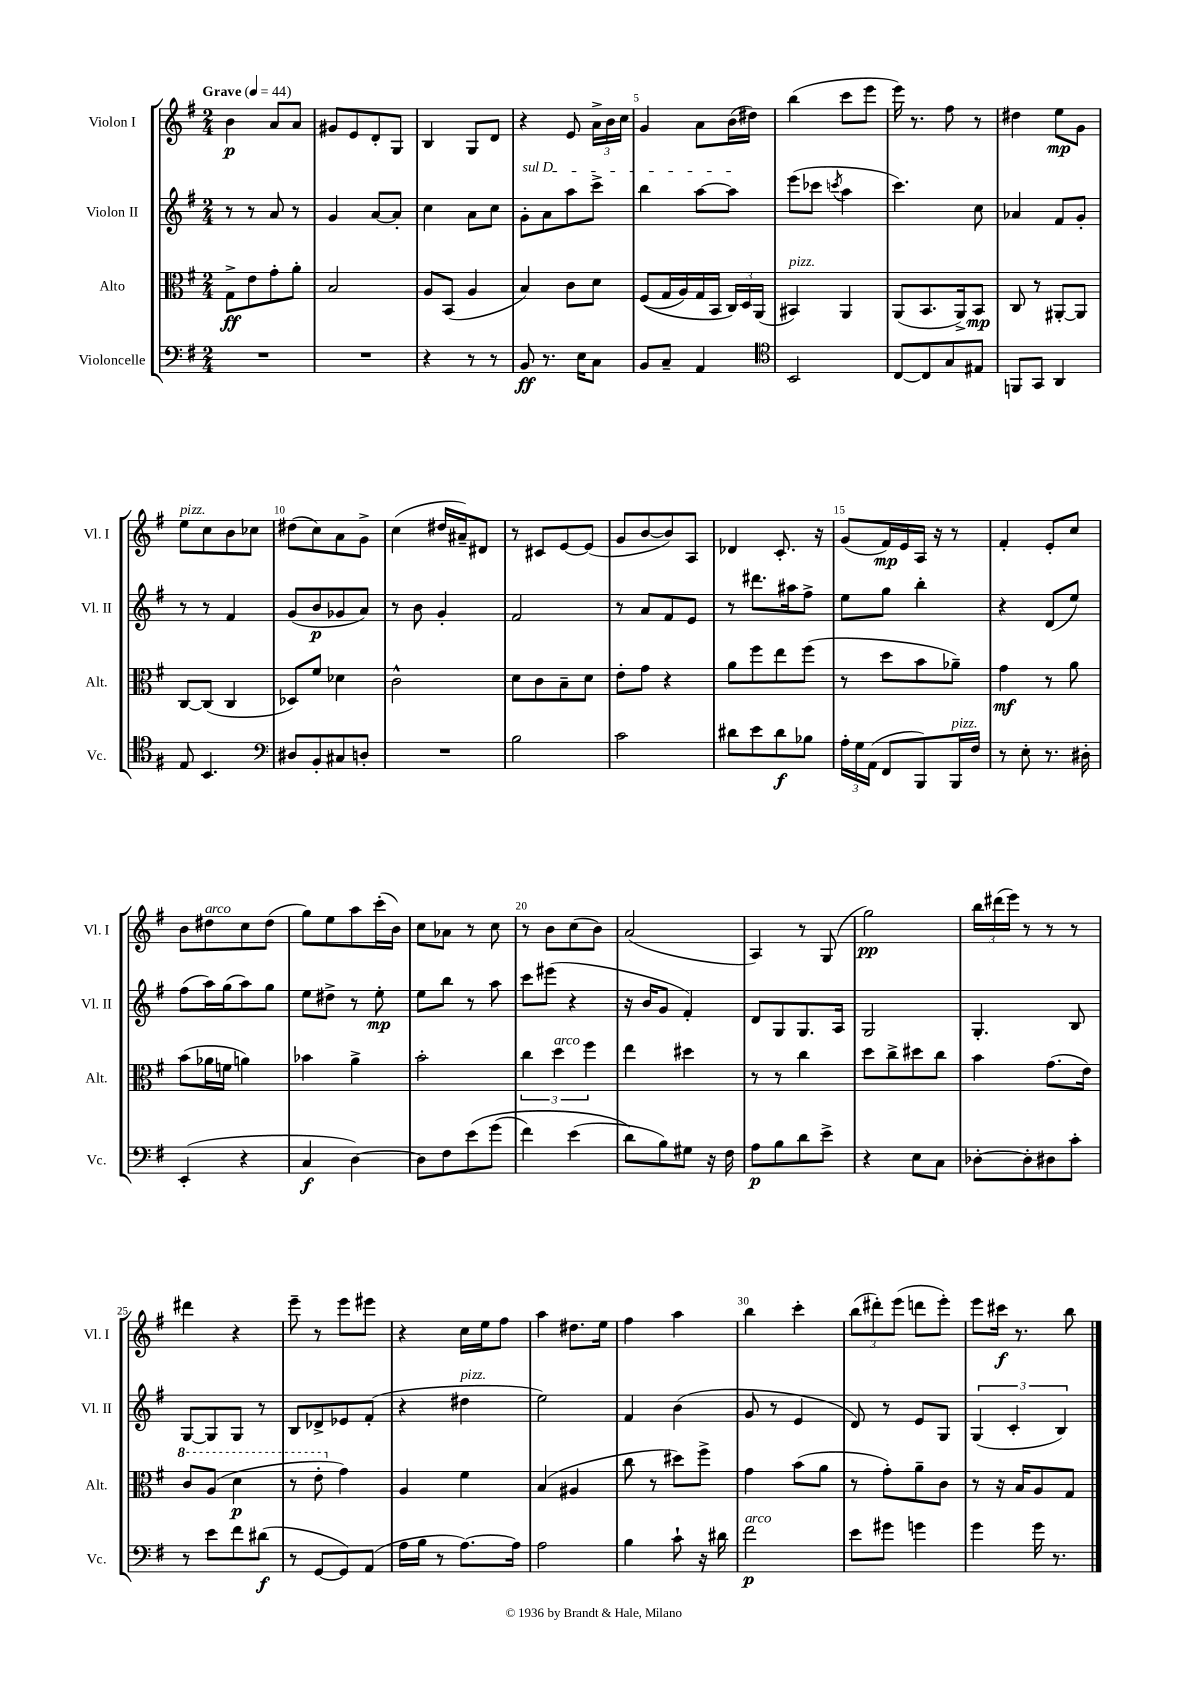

**kern	**dynam	**kern	**dynam	**kern	**dynam	**kern	**dynam
*part4	*part4	*part3	*part3	*part2	*part2	*part1	*part1
*staff4	*staff4	*staff3	*staff3	*staff2	*staff2	*staff1	*staff1
*I"Violoncelle	*	*I"Alto	*	*I"Violon II	*	*I"Violon I	*
*I'Vc.	*	*I'Alt.	*	*I'Vl. II	*	*I'Vl. I	*
*clefF4	*	*clefC3	*	*clefG2	*	*clefG2	*
*k[f#]	*	*k[f#]	*	*k[f#]	*	*k[f#]	*
*M2/4	*	*M2/4	*	*M2/4	*	*M2/4	*
*MM44	*	*MM44	*	*MM44	*	*MM44	*
=1	=1	=1	=1	=1	=1	=1	=1
!	!	!	!	!	!	!LO:TX:a:B:t=Grave	!
2r	.	8G^\L	ff	8r	.	4b\	p
.	.	8e\	.	8r	.	.	.
.	.	8g'\	.	8a/	.	8a/L	.
.	.	8a'\J	.	8r	.	8a/J	.
=2	=2	=2	=2	=2	=2	=2	=2
2r	.	2B/	.	4g/	.	8g#X/L	.
.	.	.	.	.	.	8e/	.
.	.	.	.	[8a/L	.	8d'/	.
.	.	.	.	8a'/J]	.	8G/J	.
=3	=3	=3	=3	=3	=3	=3	=3
4r	.	8A/L	.	4cc\	.	4B/	.
.	.	(8BB/J	.	.	.	.	.
8r	.	4A/	.	8a\L	.	8G/L	.
8r	.	.	.	8cc\J	.	8d/J	.
=4	=4	=4	=4	=4	=4	=4	=4
!	!	!	!	!LO:TX:a:i:t=sul D	!	!	!
8BB/	ff	4B/)	.	8g'\L	.	4r	.
8.r	.	.	.	8a\	.	.	.
.	.	8c\L	.	8aa\	.	8e/	.
16E\KL	.	.	.	.	.	.	.
8C\J	.	8d\J	.	8ccc^\J	.	24a^\LL	.
.	.	.	.	.	.	24b\	.
.	.	.	.	.	.	24cc\JJ	.
=5	=5	=5	=5	=5	=5	=5	=5
8BB/L	.	((8F#/L	.	4bb\	.	4g/	.
8C~/J	.	16G/L	.	.	.	.	.
.	.	16A/)	.	.	.	.	.
4AA/	.	16G/	.	[8aa\L	.	8a\L	.
.	.	16BB/JJ	.	.	.	.	.
.	.	24C/LL)	.	8aa\J]	.	(16b\L	.
.	.	24D/	.	.	.	.	.
.	.	.	.	.	.	16dd#X\JJ)	.
.	.	(24AA/JJ	.	.	.	.	.
=6	=6	=6	=6	=6	=6	=6	=6
*clefC4	*	*	*	*	*	*	*
!	!	!LO:TX:a:i:t=pizz.	!	!	!	!	!
2BB/	.	4BB#X/)	.	(8eee\L	.	(4bb\	.
.	.	.	.	8ccc-X\J	.	.	.
.	.	.	.	8qcccn/	.	.	.
.	.	4AA/	.	4aa\	.	8ccc\L	.
.	.	.	.	.	.	8eee\J	.
=7	=7	=7	=7	=7	=7	=7	=7
[8C/L	.	(8AA/L	.	4.ccc\)	.	16eee\)	.
.	.	.	.	.	.	8.r	.
8C/]	.	8.BB/	.	.	.	.	.
8G/	.	.	.	.	.	8ff#\	.
.	.	16AA^/k)	.	.	.	.	.
8E#X/J	.	8BB/J	mp	8cc\	.	8r	.
=8	=8	=8	=8	=8	=8	=8	=8
8FFn/L	.	8C/	.	4a-X/	.	4dd#X\	.
8GG/J	.	8r	.	.	.	.	.
4AA/	.	[8AA#X'/L	.	8f#/L	.	8ee\L	mp
.	.	8AA#/J]	.	8g'/J	.	8g\J	.
!!LO:LB:g=z
=9	=9	=9	=9	=9	=9	=9	=9
!	!	!	!	!	!	!LO:TX:a:i:t=pizz.	!
8E/	.	[8C/L	.	8r	.	8ee\L	.
4.BB/	.	(8C/J]	.	8r	.	8cc\	.
.	.	4C/	.	4f#/	.	8b\	.
.	.	.	.	.	.	8cc-X\J	.
=10	=10	=10	=10	=10	=10	=10	=10
*clefF4	*	*	*	*	*	*	*
8D#X/L	.	8D-X/L)	.	(8g/L	.	(8dd#X\L	.
8BB'/	.	8f#/J	.	8b/	p	8cc\)	.
8C#X/	.	4d-X\	.	8g-X/	.	8a\	.
8Dn'/J	.	.	.	8a/J)	.	8g^\J	.
=11	=11	=11	=11	=11	=11	=11	=11
2r	.	2c^^\	.	8r	.	(4cc\	.
.	.	.	.	8b\	.	.	.
.	.	.	.	4g'/	.	16dd#X/LL	.
.	.	.	.	.	.	16a#X~/J)	.
.	.	.	.	.	.	8d#X/J	.
=12	=12	=12	=12	=12	=12	=12	=12
2B\	.	8d\L	.	2f#/	.	8r	.
.	.	8c\	.	.	.	8c#X/L	.
.	.	8B~\	.	.	.	[8e/	.
.	.	8d\J	.	.	.	(8e/J]	.
=13	=13	=13	=13	=13	=13	=13	=13
2c\	.	8e'\L	.	8r	.	8g/L	.
.	.	8g\J	.	8a/L	.	[8b/	.
.	.	4r	.	8f#/	.	8b/])	.
.	.	.	.	8e/J	.	8A/J	.
=14	=14	=14	=14	=14	=14	=14	=14
8d#X\L	.	8a\L	.	8r	.	4d-X/	.
8e\	.	8ff#\	.	8.ddd#X\L	.	.	.
8d#\	f	8ee\	.	.	.	8.c'/	.
.	.	.	.	16aa#X\k	.	.	.
8B-X\J	.	(8ff#\J	.	8ff#^\J	.	.	.
.	.	.	.	.	.	16r	.
=15	=15	=15	=15	=15	=15	=15	=15
24A'\LL	.	8r	.	8ee\L	.	(8g/L	.
24G\	.	.	.	.	.	.	.
(24AA\JJ	.	.	.	.	.	.	.
8FF#/L	.	8dd\L	.	8gg\J	.	16f#/L)	mp
.	.	.	.	.	.	16e/	.
8BBB/)	.	8b\	.	4bb'\	.	16A/JJ	.
.	.	.	.	.	.	16r	.
!LO:TX:a:i:t=pizz.	!	!	!	!	!	!	!
16BBB/L	.	8a-X~\J)	.	.	.	8r	.
16F#/JJ	.	.	.	.	.	.	.
=16	=16	=16	=16	=16	=16	=16	=16
8r	.	4g\	mf	4r	.	4f#'/	.
8E'\	.	.	.	.	.	.	.
8.r	.	8r	.	(8d/L	.	8e'/L	.
.	.	8a\	.	8ee/J)	.	8cc/J	.
16D#X'\	.	.	.	.	.	.	.
!!LO:LB:g=z
=17	=17	=17	=17	=17	=17	=17	=17
(4EE'/	.	(8b\L	.	(8ff#\L	.	8b\L	.
!	!	!	!	!	!	!LO:TX:a:i:t=arco	!
.	.	16a-X\L	.	16aa\L)	.	8dd#X\	.
.	.	16fn\JJ	.	(16gg\J	.	.	.
4r	.	4an\)	.	8aa\)	.	8cc\	.
.	.	.	.	8gg\J	.	(8dd#\J	.
=18	=18	=18	=18	=18	=18	=18	=18
4C/	f	4b-X\	.	8ee\L	.	8gg\L)	.
.	.	.	.	8dd#X^\J	.	8ee\	.
[4D\)	.	4a^\	.	8r	.	8aa\	.
.	.	.	.	8ee'\	mp	(16ccc'\L	.
.	.	.	.	.	.	16b\JJ)	.
=19	=19	=19	=19	=19	=19	=19	=19
8D\L]	.	2b'\	.	8ee\L	.	8cc\L	.
8F#\	.	.	.	8bb\J	.	8a-X\J	.
(8e\	.	.	.	8r	.	8r	.
(8g\J	.	.	.	8aa\	.	8cc\	.
=20	=20	=20	=20	=20	=20	=20	=20
4f#\)	.	6cc\	.	8ccc\L	.	8r	.
.	.	.	.	(8eee#X\J	.	8b\L	.
!	!	!LO:TX:a:i:t=arco	!	!	!	!	!
.	.	6dd\	.	.	.	.	.
(4e\	.	.	.	4r	.	(8cc\	.
.	.	6ff#\	.	.	.	.	.
.	.	.	.	.	.	8b\J)	.
=21	=21	=21	=21	=21	=21	=21	=21
8d\L)	.	4ee\	.	16r	.	(2a/	.
.	.	.	.	16b/KL	.	.	.
8B\)	.	.	.	8g/J	.	.	.
8G#X\J	.	4dd#X\	.	4f#'/)	.	.	.
16r	.	.	.	.	.	.	.
16F#\	.	.	.	.	.	.	.
=22	=22	=22	=22	=22	=22	=22	=22
8A\L	p	8r	.	8d/L	.	4A/)	.
8B\	.	8r	.	8G/	.	.	.
8d\	.	4cc\	.	8.G/	.	8r	.
8e^\J	.	.	.	.	.	(8G/	.
.	.	.	.	16A/Jk	.	.	.
=23	=23	=23	=23	=23	=23	=23	=23
4r	.	8dd\L	.	2G/	.	2gg\)	pp
.	.	8cc^\	.	.	.	.	.
8E\L	.	8dd#X\	.	.	.	.	.
8C\J	.	8cc\J	.	.	.	.	.
=24	=24	=24	=24	=24	=24	=24	=24
[8D-X'\L	.	4b\	.	4.G'/	.	24bb\LL	.
.	.	.	.	.	.	(24ddd#X\	.
.	.	.	.	.	.	24eee\JJ)	.
8D-'\]	.	.	.	.	.	8r	.
8D#X\	.	(8.g\L	.	.	.	8r	.
8c'\J	.	.	.	8B/	.	8r	.
.	.	16e\Jk)	.	.	.	.	.
!!LO:LB:g=z
=25	=25	=25	=25	=25	=25	=25	=25
*	*	*8va	*	*	*	*	*
8r	.	8cc/L	.	[8G/L	.	4ddd#X\	.
8e\L	.	(8a/J	.	8G/]	.	.	.
8f#\	.	4dd\	p	8G/J	.	4r	.
(8d#X\J	f	.	.	8r	.	.	.
=26	=26	=26	=26	=26	=26	=26	=26
8r	.	8r	.	8B/L	.	8eee~\	.
[8GG/L	.	8ee'\	.	8d-X^/	.	8r	.
*	*	*X8va	*	*	*	*	*
8GG/])	.	4g\)	.	8e-X/	.	8eee\L	.
(8AA/J	.	.	.	(8f#'/J	.	8eee#X\J	.
=27	=27	=27	=27	=27	=27	=27	=27
16A\LL	.	4A/	.	4r	.	4r	.
16B\JJ	.	.	.	.	.	.	.
8r	.	.	.	.	.	.	.
!	!	!	!	!LO:TX:a:i:t=pizz.	!	!	!
[8.A\L)	.	4f#\	.	4dd#X\	.	16cc\LL	.
.	.	.	.	.	.	16ee\J	.
.	.	.	.	.	.	8ff#\J	.
16A\Jk]	.	.	.	.	.	.	.
=28	=28	=28	=28	=28	=28	=28	=28
2A\	.	(4B/	.	2ee\)	.	4aa\	.
.	.	4A#X/	.	.	.	8.dd#X\L	.
.	.	.	.	.	.	16ee\Jk	.
=29	=29	=29	=29	=29	=29	=29	=29
4B\	.	8cc\	.	4f#/	.	4ff#\	.
.	.	8r	.	.	.	.	.
8c`\	.	8dd#X\L)	.	(4b\	.	4aa\	.
16r	.	8ff#^\J	.	.	.	.	.
16d#X\	.	.	.	.	.	.	.
=30	=30	=30	=30	=30	=30	=30	=30
!LO:TX:a:i:t=arco	!	!	!	!	!	!	!
2f#\	p	4g\	.	8g/	.	4bb\	.
.	.	.	.	8r	.	.	.
.	.	(8b\L	.	4e/	.	4ccc'\	.
.	.	8a\J	.	.	.	.	.
=31	=31	=31	=31	=31	=31	=31	=31
8e\L	.	8r	.	8d/)	.	(12bb\L	.
.	.	.	.	.	.	12ddd#X'\)	.
8g#X\J	.	8g'\L)	.	8r	.	.	.
.	.	.	.	.	.	(12eee\J	.
4gn\	.	8a~\	.	8e/L	.	8dddn\L	.
.	.	8c\J	.	8G/J	.	8eee'\J)	.
=32	=32	=32	=32	=32	=32	=32	=32
4g\	.	8r	.	(6G/	.	8eee\L	.
.	.	16r	.	.	.	16ccc#X\Jk	f
.	.	.	.	6c'/	.	.	.
.	.	16B/KL	.	.	.	8.r	.
16g\	.	8A/	.	.	.	.	.
8.r	.	.	.	.	.	.	.
.	.	.	.	6B/)	.	.	.
.	.	8G/J	.	.	.	8bb\	.
==	==	==	==	==	==	==	==
*-	*-	*-	*-	*-	*-	*-	*-
